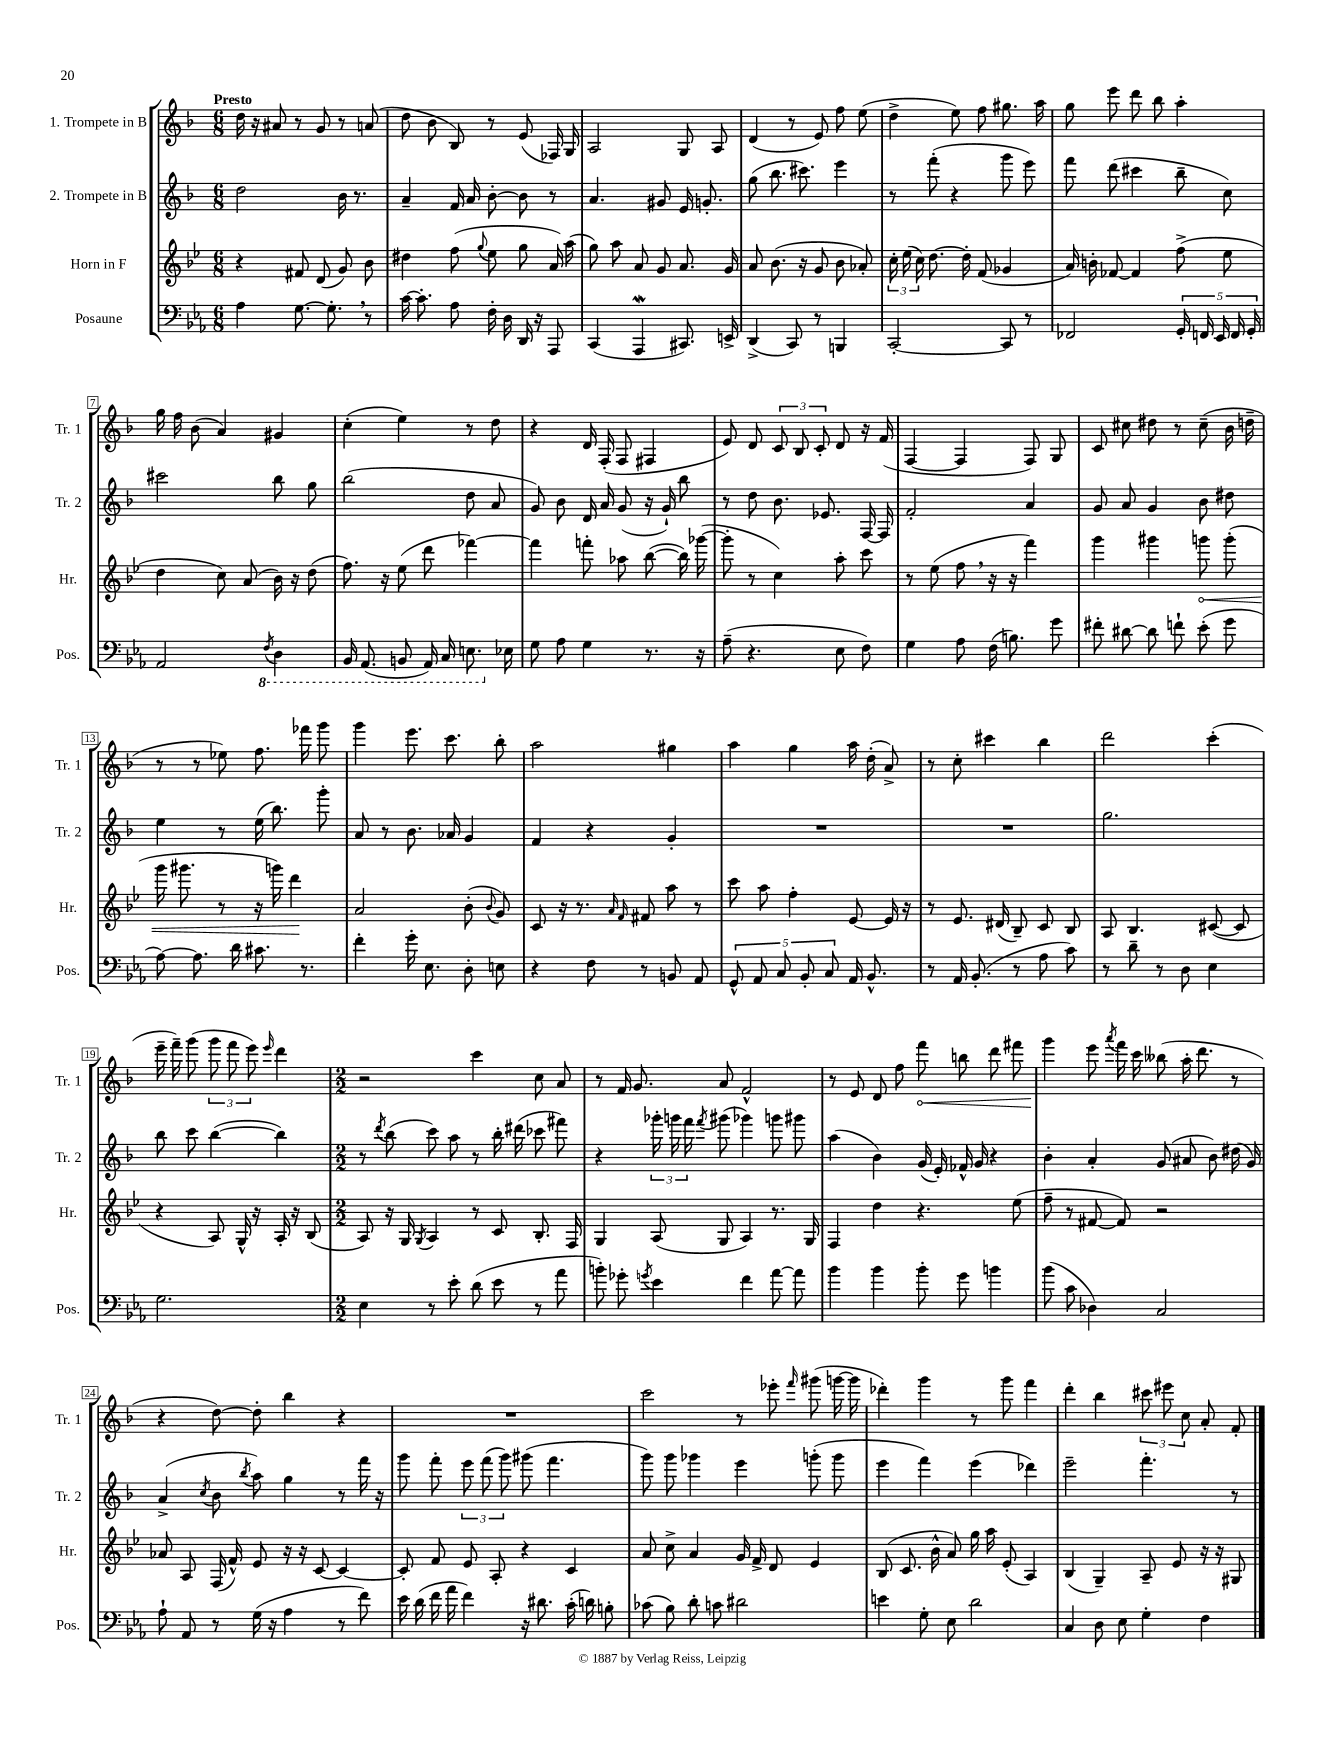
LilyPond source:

<<
\new StaffGroup <<
\new Staff = "s0" \with { instrumentName = "1. Trompete in B" shortInstrumentName = "Tr. 1" } {
    \clef treble \key f \major \numericTimeSignature \time 6/8 \tempo "Presto"
    \autoBeamOff d''16 r16 ais'8 r8 g'8 r8 a'8( |
    d''8 bes'8 bes8) r8 e'8( fes16) g16 |
    a2 g8 a8 |
    d'4( r8 e'8) f''8 e''8( |
    d''4-> e''8) f''8 gis''8. a''16 |
    g''8 e'''8 d'''8 bes''8 a''4-. |
    g''16 f''16 bes'8( a'4) gis'4 |
    c''4-.( e''4) r8 d''8 |
    r4 d'16 f16-.( f8 fis4 |
    e'8) d'8 \tuplet 3/2 { c'8 bes8 c'8-. } d'8 r16 f'16( |
    f4~ f4 f8) g8 |
    c'8 cis''8 dis''8 r8 cis''8--( bes'16 d''16-- |
    r8 r8 ees''8) f''8. fes'''16 g'''8 |
    g'''4 e'''8. c'''8. bes''8-. |
    a''2 gis''4 |
    a''4 g''4 a''16 d''16-.( a'8->) |
    r8 c''8-. cis'''4 bes''4 |
    d'''2 c'''4-.( |
    e'''16-- f'''16--) g'''8( \tuplet 3/2 { g'''8 f'''8 e'''8) } \grace { e'''16 } d'''4 |
    \numericTimeSignature \time 2/2 r2 c'''4 c''8 a'8 |
    r8 f'16 g'8. a'8 f'2-^ |
    r8 e'8 d'8 f''8 \once \override Hairpin.circled-tip = ##t f'''8\< b''8 d'''8 fis'''8 |
    g'''4\! e'''8 \acciaccatura { a'''8 } f'''16 c'''16 beses''8( a''16-. d'''8. r8 |
    r4 d''8~) d''8-. bes''4 r4 |
    R1 |
    c'''2 r8 ees'''8-. \grace { f'''16 } gis'''8( g'''16~ g'''16 |
    des'''4-.) g'''4 r8 g'''8 f'''4 |
    d'''4-. bes''4 \tuplet 3/2 { cis'''8 eis'''8 c''8 } a'8-. f'8-. \bar "|." |
}
\new Staff = "s1" \with { instrumentName = "2. Trompete in B" shortInstrumentName = "Tr. 2" } {
    \clef treble \key f \major \numericTimeSignature \time 6/8
    \autoBeamOff d''2 bes'16 r8. |
    a'4-- f'16 a'16 bes'8~-. bes'8 r8 |
    a'4. gis'8 e'16 g'8.-. |
    g''8( bes''8. cis'''8.) e'''4 |
    r8 f'''8-.( r4 g'''8 e'''8) |
    f'''8 d'''8( cis'''4 bes''8-- c''8) |
    cis'''2 bes''8 g''8 |
    bes''2( d''8 a'8 |
    g'8) bes'8 d'16 a'16 g'8( r16 g'16-!) bes''8 |
    r8 d''8 bes'8. ees'8. f16~ f16 |
    f'2-. a'4 |
    g'8 a'8 g'4 bes'8 dis''8 |
    e''4 r8 e''16( bes''8.) g'''8-. |
    a'8 r8 bes'8. aes'16 g'4 |
    f'4 r4 g'4-. |
    R2. |
    R2. |
    g''2. |
    bes''8 c'''8 bes''4~( bes''4) |
    \numericTimeSignature \time 2/2 r8 \acciaccatura { d'''8 } bes''8( c'''8) a''8 r8 bes''16-. dis'''16( ces'''8 fis'''8) |
    r4 \tuplet 3/2 { ges'''16-. g'''16 f'''16 } \acciaccatura { f'''8 } gis'''8( ges'''4) g'''8 gis'''8 |
    a''4( bes'4) g'16( e'16-.) fes'16-^ g'16 r4 |
    bes'4-. a'4-. g'8( ais'8 bes'8) dis''16( g'16) |
    a'4->( \acciaccatura { c''8 } bes'8 \acciaccatura { bes''8 } a''8) g''4 r8 f'''16 r16 |
    g'''8 f'''8-. \tuplet 3/2 { e'''8 f'''8( g'''8) } gis'''8( f'''4. |
    g'''8) g'''8 ges'''4 e'''4 g'''8-.( g'''8 |
    e'''4 f'''4) e'''4( des'''4) |
    e'''2-- f'''4.-. r8 \bar "|." |
}
\new Staff = "s2" \with { instrumentName = "Horn in F" shortInstrumentName = "Hr." } {
    \clef treble \key bes \major \numericTimeSignature \time 6/8
    \autoBeamOff r4 fis'8 d'8( g'8) bes'8 |
    dis''4 f''8( \appoggiatura { g''8 } ees''8 g''8 a'16) a''16( |
    g''8) a''8 a'8 g'8 a'8. g'16 |
    a'8 bes'8.( r16 g'8 bes'8 aes'8-.) |
    \tuplet 3/2 { c''16-. ees''16( c''16) } d''8.~ d''16-. f'8( ges'4 |
    a'16) b'16-. fes'8~ fes'4 f''8->( ees''8 |
    d''4 c''8) a'8( bes'16) r16 d''8( |
    f''8.) r16 ees''8( d'''8 fes'''4~) |
    fes'''4 f'''8-. aes''8 bes''8~( bes''16) ges'''16~( |
    ges'''8-. r8 c''4) a''8-. c'''8 |
    r8 ees''8( f''8 \breathe r16 r16 f'''4) |
    g'''4 gis'''4 \once \override Hairpin.circled-tip = ##t g'''8\< g'''8-.( |
    g'''16 gis'''8. r8 r16 g'''16) d'''4\! |
    a'2 bes'8-.( \appoggiatura { bes'8 } g'8) |
    c'8 r16 r8. \grace { a'16 f'16 } fis'8 a''8 r8 |
    c'''8 a''8 f''4-. ees'8~ ees'16 r16 |
    r8 ees'8. dis'16( bes8--) c'8 bes8 |
    a8 bes4. cis'8~( cis'8 |
    r4 a8) g16-^ r16 a16-. r16 bes8( |
    \numericTimeSignature \time 2/2 a8) r16 g16 \acciaccatura { g8 } a4 r8 c'8 bes8.-. f16 |
    g4 a8( g8 a4) r8. g16 |
    f4 d''4 r4. ees''8( |
    f''8-- r8 fis'8~ fis'8) r2 |
    aes'8 a8 f16( f'16-^) ees'8 r16 r16 c'8~ c'4~ |
    c'8-. f'8 ees'8 a8-. r4 c'4 |
    a'8 c''8-> a'4 g'16 f'16-> d'8 ees'4 |
    bes8( c'8. bes'16-^ a'8) g''16 a''16 ees'8-.( a4) |
    bes4( g4--) a8-- ees'8 r16 r16 gis8 \bar "|." |
}
\new Staff = "s3" \with { instrumentName = "Posaune" shortInstrumentName = "Pos." } {
    \clef bass \key ees \major \numericTimeSignature \time 6/8
    \autoBeamOff aes4 g8.~ g8.-. \breathe r8 |
    c'16~ c'8.-. aes8 f16-. d16 d,16 r16 aes,,8 |
    c,4( aes,,4\mordent cis,8.) e,16-> |
    d,4->( c,8) r8 b,,4 |
    c,2~-. c,8 r8 |
    fes,2 \tuplet 5/4 { g,16-. f,16 ees,16 f,16 g,16-. } |
    aes,2 \ottava #-1 \acciaccatura { f,8 } d,4 |
    bes,,16 aes,,8.( b,,8 aes,,16) c,16 e,8. \ottava #0 ees!16 |
    g8 aes8 g4 r8. r16 |
    aes8--( r4. ees8 f8) |
    g4 aes8 f16( b8.) g'8 |
    fis'8-. dis'8~ dis'8 f'8-! ees'8-.( g'8 |
    aes8~) aes8. d'16 cis'8. r8. |
    f'4-. g'16-. ees8. d8-. e8 |
    r4 f8 r8 b,8 aes,8 |
    \tuplet 5/4 { g,8-^ aes,8 c8 bes,8-. c8 } aes,16 bes,8.-^ |
    r8 aes,16 bes,8.-.( r8 aes8 c'8) |
    r8 d'8-- r8 d8 ees4 |
    g2. |
    \numericTimeSignature \time 2/2 ees4 r8 ees'8-. d'8( ees'8 r8 aes'8 |
    b'8-.) ges'8-. \acciaccatura { g'8 } ees'4 f'4 aes'8~ aes'8 |
    bes'4 bes'4 bes'8-. g'8 b'4 |
    bes'8( c'8 des4) c2 |
    aes8-! aes,8 r8 g16( r16 aes4 r8 f'8) |
    ees'16 d'16( f'16 aes'16 f'4) r16 dis'8. c'16-.( d'16) b8-. |
    ces'8( bes8) d'8-. c'8 dis'2 |
    e'4 g8-. ees8 d'2 |
    c4 d8 ees8 g4-. f4 \bar "|." |
}
>>
>>
\layout { \context { \Score \override BarNumber.stencil = #(make-stencil-boxer 0.1 0.3 ly:text-interface::print) } }
